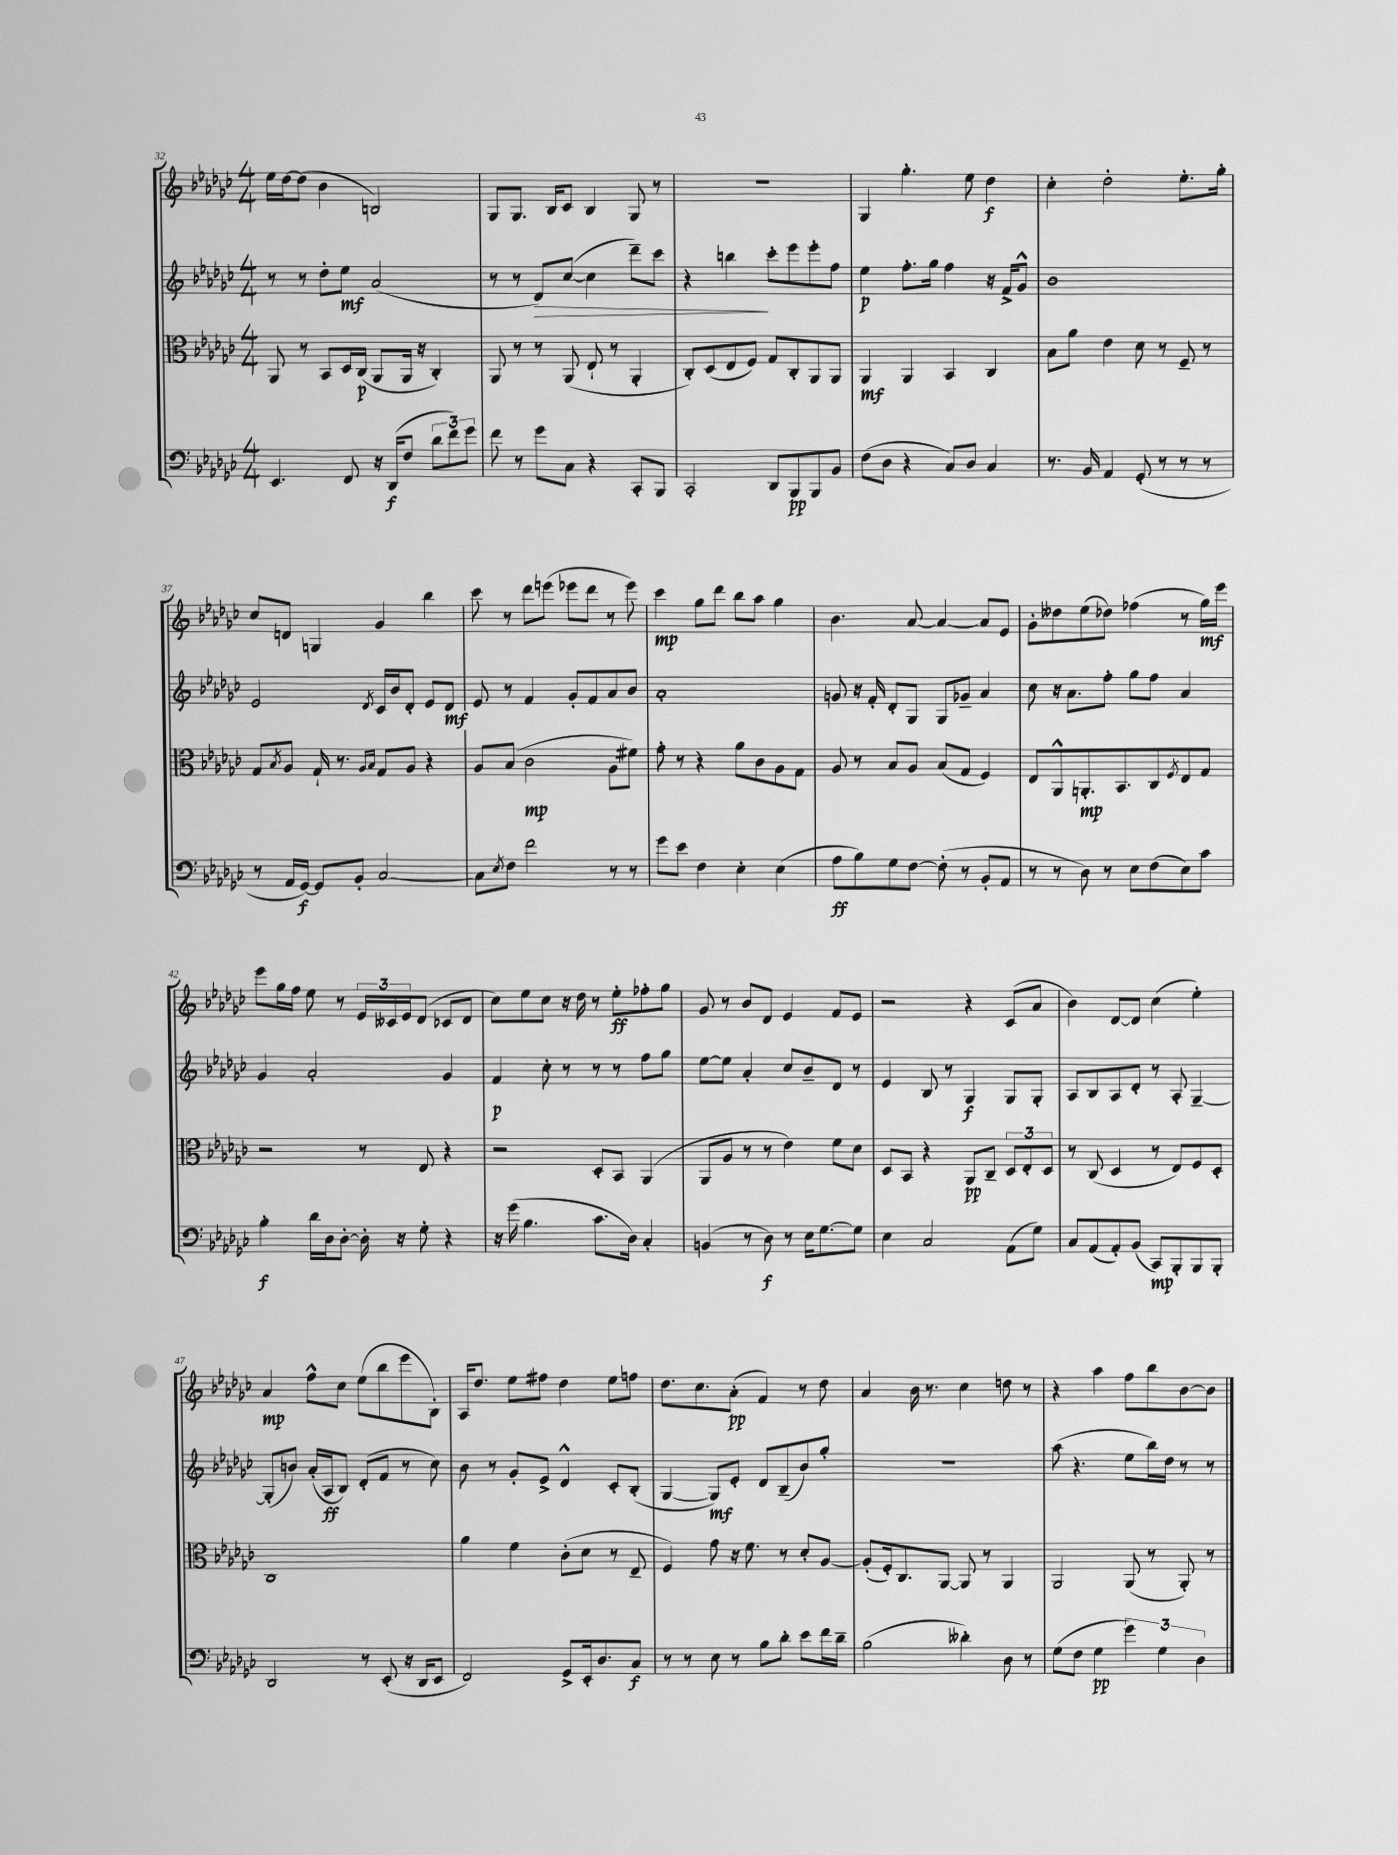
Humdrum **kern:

**kern	**kern	**kern	**kern
*staff4	*staff3	*staff2	*staff1
*clefF4	*clefC3	*clefG2	*clefG2
*k[b-e-a-d-g-c-]	*k[b-e-a-d-g-c-]	*k[b-e-a-d-g-c-]	*k[b-e-a-d-g-c-]
*M4/4	*M4/4	*M4/4	*M4/4
4.EE-	8AA-	8r	16ee-
.	.	.	[16dd-
.	8r	8r	(8dd-]
.	8BB-	8dd-'	4b-
8FF	16D-	8ee-	.
.	(16C-	.	.
16r	8AA-	(2a-	2B)
(16DD-	.	.	.
8F	16AA-	.	.
.	16r	.	.
12d-	4C-')	.	.
12f)	.	.	.
12g-	.	.	.
=	=	=	=
8f	8AA-	8r	8G-
8r	8r	8r	8.G-
8g-	8r	8d-)	.
.	.	.	16B-
8C-	(8AA-	([8cc-	8c-
4r	8E-`	4cc-]	4B-
.	8r	.	.
8CC-'	4AA-'	8ddd-~)	8G-
8BBB-	.	8ccc-	8r
=	=	=	=
2CC-'	8C-')	4r	1r
.	(8D-	.	.
.	8E-	4bb	.
.	8F)	.	.
8DD-	8G-	8ccc-'	.
8BBB-	8C-'	8eee-	.
8BBB-	8AA-	8eee-'	.
8BB-	8AA-	8ff	.
=	=	=	=
(8F	4AA-	4ee-	4G-
8D-	.	.	.
4r	4AA-	8.ff'	4.gg-'
.	.	16gg-	.
8C-)	4BB-	4ff	.
8D-	.	.	8ee-
4C-	4C-	16r	4dd-
.	.	16f^	.
.	.	8g-^^	.
=	=	=	=
8.r	8B-	1b-	4cc-'
.	8a-	.	.
16BB-	.	.	.
4AA-	4e-	.	2dd-'
(8GG-'	8d-	.	.
8r	8r	.	.
8r	8F~	.	8.ee-'
8r	8r	.	.
.	.	.	16gg-'
=	=	=	=
8r	8G-	2e-	8cc-
.	8qB-	.	.
16AA-	8A-	.	8d
[16GG-)	.	.	.
8GG-]	16G-`	.	4G
.	8.r	.	.
8BB-'	.	.	.
.	16qqA-	.	.
.	16qqB-	8qd-	.
[2C-	8G-	16c-	4g-
.	.	16b-	.
.	8A-	8d-'	.
.	4r	8e-	4bb-
.	.	8d-	.
=	=	=	=
8C-]	8A-	8e-	8ccc-
8qE-	.	.	.
8F	(8B-	8r	8r
2f	2c-	4f	8ddd-
.	.	.	(8eee
.	.	8g-'	8eee-
.	.	8f	8ddd-
8r	8A-	8a-	8r
8r	8f#)	8b-	8eee-)
=	=	=	=
8g-	8g-'	1a-'	4ccc-
8e-	8r	.	.
4F	4r	.	8gg-
.	.	.	8ddd-
4E-'	8a-	.	8bb-
.	8c-	.	8aa-
(4E-	8A-	.	4gg-
.	8G-	.	.
=	=	=	=
8A-	8A-	8g	4.b-
8B-)	8r	16r	.
.	.	16f'	.
8G-	8B-	8d-'	.
[8F	8A-	8G-	[8a-
(8F']	(8B-	8G-	4a-_
8r	8G-	8g-~	.
8BB-'	4F)	4a-	8a-]
8AA-	.	.	8e-
=	=	=	=
8r	8E-	8cc-	8g-'
8r	8AA-^^	16r	8dd--
.	.	8.a-	.
8D-)	8.AA'	.	(8ee-
8r	.	8ff'	8dd-)
.	8.BB-	.	.
8E-	.	8gg-	(4ff-
(8F	8C-	8ff	.
.	8qF	.	.
8E-)	8E-	4a-	8r
8c-	8G-	.	16gg-)
.	.	.	16eee-
=	=	=	=
4B-'	2r	4g-	8eee-
.	.	.	16gg-
.	.	.	16ff
16d-	.	2a-'	8ee-
16D-	.	.	.
[8D-'	.	.	8r
16D-']	8r	.	24e-
.	.	.	24c--
16r	.	.	.
.	.	.	24e-
8G-'	8E-	.	(8d-
4r	4r	4g-	8c-
.	.	.	8d-
=	=	=	=
16r	2r	4f	8cc-)
(16g-	.	.	.
4.B-	.	.	8ee-
.	.	8cc-'	8cc-
.	.	8r	16r
.	.	.	16dd-
8.c-	8D-'	8r	8r
.	8BB-	8r	8ee-'
16D-)	.	.	.
4C-'	(4AA-	8ff	8ff-'
.	.	8gg-	8gg-
=	=	=	=
(4BB	8AA-	[8ee-	8g-
.	8A-	8ee-]	8r
8r	8r	4a-'	8b-
8D-)	8r	.	8d-
8r	4e-)	8cc-	4e-
16E-	.	8b-~	.
[8.G-	.	.	.
.	8f	8d-	8f
8G-]	8d-	8r	8e-
=	=	=	=
4E-	8D-	4e-	2r
.	8BB-	.	.
2C-	4r	8B-	.
.	.	8r	.
.	8AA-	4G-	4r
.	8C-~	.	.
(8AA-	12D-	8G-	(8c-
.	12E-'	.	.
8G-)	.	8G-'	8a-
.	12D-	.	.
=	=	=	=
8C-	8r	8A-	4b-)
(8AA-	(8C-	8B-	.
8AA-')	4D-	8A-	[8d-
(8BB-	.	8d-'	8d-]
8CC-)	8r	8r	(4cc-
8BBB-'	8E-)	8A-'	.
8BBB-	8F	[4G-~	4ee-')
8BBB-'	8D-'	.	.
=	=	=	=
2DD-	1C-	(8G-']	4a-
.	.	8b)	.
.	.	(16a-'	8ff^^
.	.	16A-	.
.	.	8B-)	8cc-
8r	.	(8d-'	(8ee-
(8EE-'	.	8f	8bb-
16r	.	8r	8eee-
16DD-	.	.	.
8EE-	.	8cc-)	8B-')
=	=	=	=
2FF)	4a-	8b-	16A-
.	.	.	8.dd-
.	.	8r	.
.	4f	8g-'	8ee-
.	.	8e-^	8ff#
8GG-^	(8c-'	4d-^^	4dd-
16EE-'	8d-	.	.
8.D-	.	.	.
.	8r	8c-'	8ee-
8C-	8E-~	(8B-'	8ff
=	=	=	=
8r	4F)	[4G-	8.dd-
8r	.	.	.
.	.	.	8.cc-
8E-	8g-	8G-])	.
8r	16r	8e-'	(8a-'
.	8.f	.	.
8B-	.	8d-	4f)
8d-'	8r	(8B-~	.
8e-	8d-'	8b-)	8r
16f	[8A-	8gg-'	8dd-
16d-~	.	.	.
=	=	=	=
(2B-	(8A-']	1r	4a-
.	16F')	.	.
.	8.C-	.	.
.	.	.	16b-
.	.	.	8.r
.	[8AA-	.	.
4d--')	8AA-]	.	4cc-
.	8r	.	.
8D-	4AA-	.	8dd
8r	.	.	8r
=	=	=	=
(8G-	2AA-	(8aa-	4r
8F	.	4.r	.
4G-	.	.	4aa-
6g-)	(8AA-	8ee-	8ff
.	8r	16bb-)	8bb-
6G-	.	.	.
.	.	16dd-	.
.	8AA-')	8r	[8b-
6D-	.	.	.
.	8r	8r	8b-]
==	==	==	==
*-	*-	*-	*-
